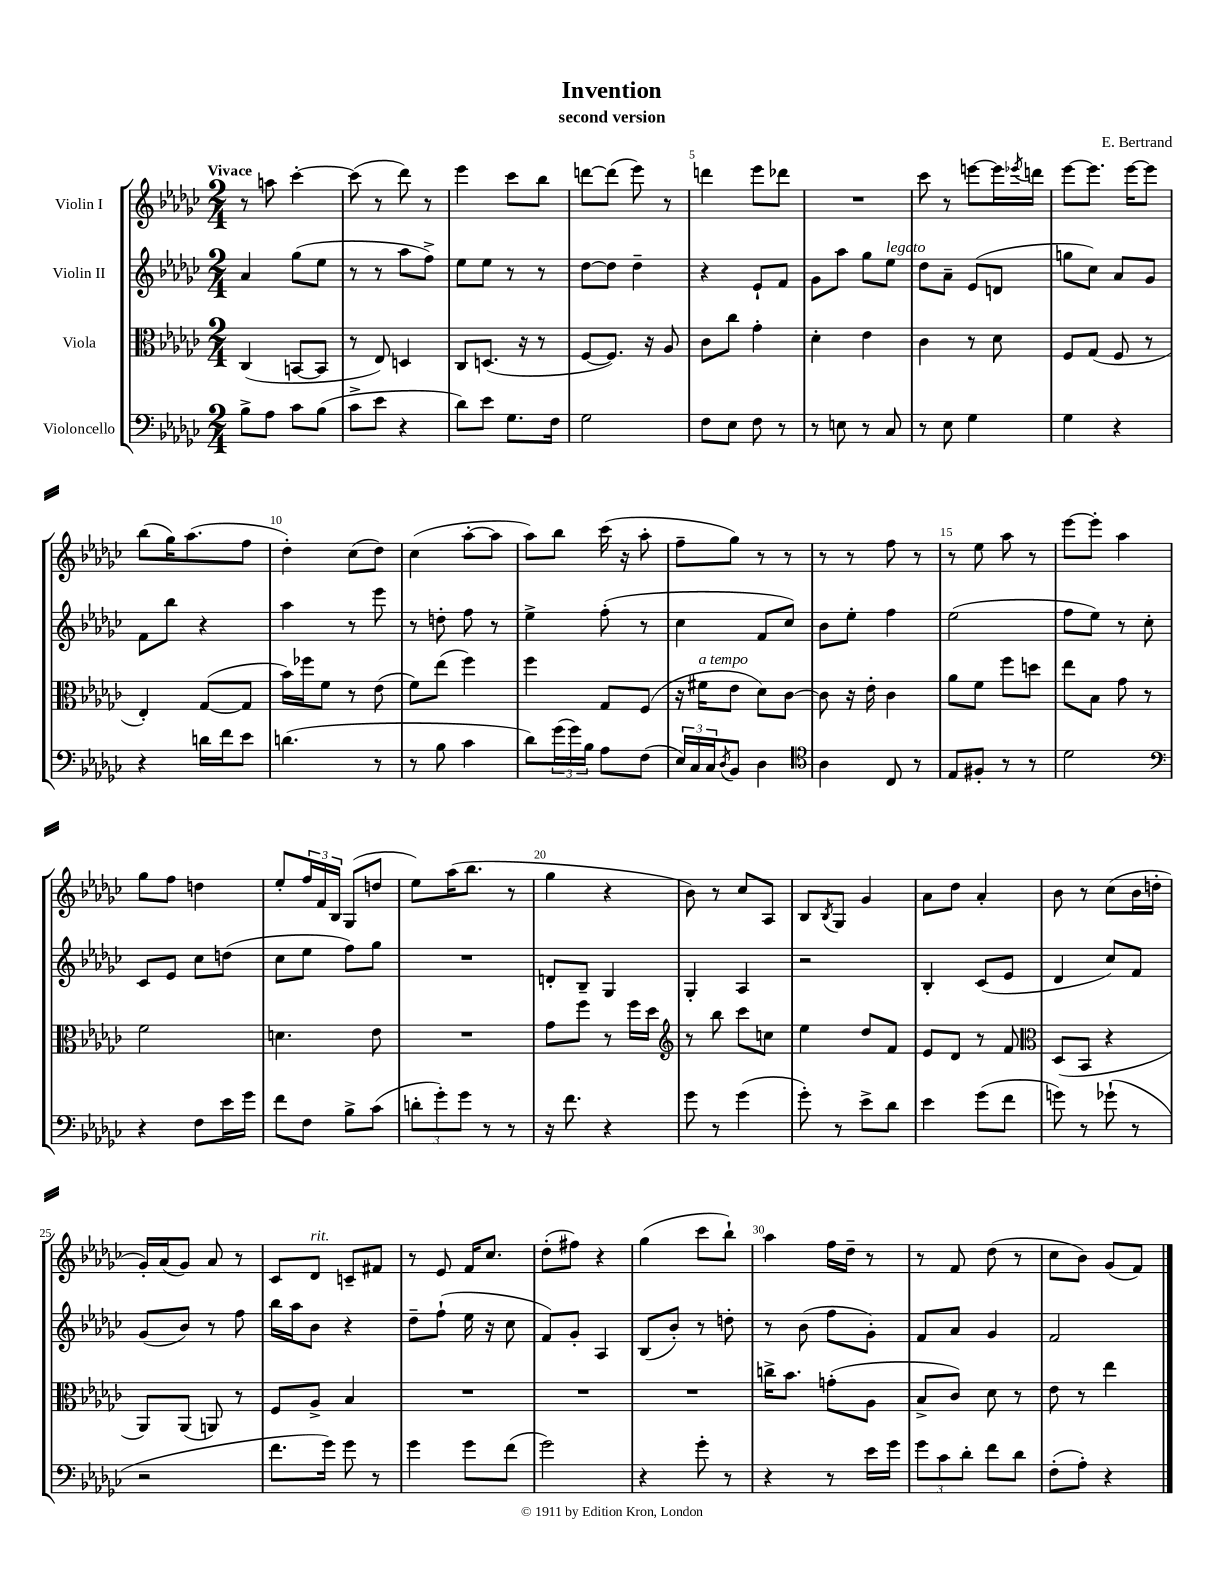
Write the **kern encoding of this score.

**kern	**kern	**kern	**kern
*staff4	*staff3	*staff2	*staff1
*clefF4	*clefC3	*clefG2	*clefG2
*k[b-e-a-d-g-c-]	*k[b-e-a-d-g-c-]	*k[b-e-a-d-g-c-]	*k[b-e-a-d-g-c-]
*M2/4	*M2/4	*M2/4	*M2/4
8B-^\L	(4C-/	4a-/	8r
8A-\J	.	.	8aa\
8c-\L	[8BB/L	(8gg-\L	[4ccc-'\
(8B-\J	8BB/]J	8ee-\J	.
=	=	=	=
8c-^\L	8r	8r	(8ccc-\]
8e-\J	8E-/)	8r	8r
4r	4D/	8aa-\L	8ddd-\)
.	.	8ff^\J)	8r
=	=	=	=
8d-\L)	8C-/L	8ee-\L	4eee-\
8e-\J	(8.D/J	8ee-\J	.
8.G-\L	.	8r	8ccc-\L
.	16r	.	.
.	8r	8r	8bb-\J
16F\Jk	.	.	.
=	=	=	=
2G-\	[8F/L	[8dd-\L	[8ddd\L
.	8.F/]J)	8dd-\]J	(8ddd\]J
.	.	4dd-~\	8eee-\)
.	16r	.	.
.	8A-/	.	8r
=	=	=	=
8F\L	8c-\L	4r	4ddd\
8E-\J	8cc-\J	.	.
8F\	4g-'\	8e-`/L	8eee-\L
8r	.	8f/J	8ddd-\J
=	=	=	=
8r	4d-'\	8g-\L	2r
8E\	.	8aa-\J	.
8r	4e-\	8gg-\L	.
8C-/	.	8ee-\J	.
=	=	=	=
8r	4c-\	8dd-\L	8ccc-\
8E-\	.	8a-~\J	8r
4G-\	8r	(8e-/L	[8eee\L
.	8d-\	8d/J	16eee\]L
.	.	.	8qeee-/
.	.	.	16ddd\JJ
=	=	=	=
4G-\	8F/L	8gg\L	[8eee-\L
.	(8G-/J	8cc-\J)	8.eee-\]J
4r	8F/	8a-/L	.
.	.	.	[16eee-\LK
.	8r	8g-/J	8eee-\]J
=	=	=	=
4r	4E-'/)	8f\L	(8bb-\L
.	.	8bb-\J	16gg-\K)
.	.	.	(8.aa-\
16d\LL	([8G-/L	4r	.
16f\J	.	.	.
8e-\J	8G-/]J	.	8ff\J
=	=	=	=
(4.d\	16b-\LL)	4aa-\	4dd-'\)
.	16ff-\J	.	.
.	8f\J	.	.
.	8r	8r	(8cc-\L
8r	(8e-\	8eee-\	8dd-\J)
=	=	=	=
8r	8f\L)	8r	(4cc-\
8B-\	(8ee-\J	8dd'\	.
4c-\	4ff\)	8ff\	[8aa-'\L
.	.	8r	8aa-\]J
=	=	=	=
8d-\L)	4ff\	4ee-^\	8aa-\L)
(24g-\L	.	.	8bb-\J
24g-\)	.	.	.
24B-\JJ	.	.	.
8A-\L	8G-/L	(8ff'\	(16ccc-\
.	.	.	16r
(8F\J	(8F/J	8r	8aa-'\
=	=	=	=
24E-/LL)	16r	4cc-\	8ff~\L
24C-/	.	.	.
.	16f#\LK	.	.
24C-/J	.	.	.
8qD-/	.	.	.
8BB-/J	8e-\J	.	8gg-\J)
4D-\	8d-\L)	8f/L	8r
.	[8c-\J	8cc-/J)	8r
=	=	=	=
*clefC4	*	*	*
4A-\	8c-\]	8b-\L	8r
.	16r	8ee-'\J	8r
.	16e-'\	.	.
8C-/	4c-\	4ff\	8ff\
8r	.	.	8r
=	=	=	=
8E-/L	8a-\L	(2ee-\	8r
8F#'/J	8f\J	.	8ee-\
8r	8ff\L	.	8aa-\
8r	8dd\J	.	8r
=	=	=	=
2d-\	8ee-\L	8ff\L	[8eee-\L
.	8B-\J	8ee-\J)	8eee-'\]J
.	8g-\	8r	4aa-\
.	8r	8cc-'\	.
=	=	=	=
*clefF4	*	*	*
4r	2f\	8c-/L	8gg-\L
.	.	8e-/J	8ff\J
8F\L	.	8cc-\L	4dd\
16e-\L	.	(8dd\J	.
16g-\JJ	.	.	.
=	=	=	=
8f\L	4.d\	8cc-\L	8ee-'/L
8F\J	.	8ee-\J	24ff/L
.	.	.	24f/
.	.	.	24B-/JJ
8B-^\L	.	8ff\L)	(8G-/L
(8c-\J	8e-\	8gg-\J	8dd/J
=	=	=	=
12d'\L	2r	2r	8ee-\L)
12g-'\)	.	.	.
.	.	.	(16aa-\K
12g-\J	.	.	.
.	.	.	8.bb-\J
8r	.	.	.
8r	.	.	8r
=	=	=	=
16r	8g-\L	8d'/L	4gg-\
8.f\	.	.	.
.	8ff\J	8B-~/J	.
4r	8r	4G-/	4r
.	16ff\LL	.	.
.	16dd-\JJ	.	.
=	=	=	=
*	*clefG2	*	*
8g-\	8r	4G-'/	8b-\)
8r	8bb-\	.	8r
(4g-\	8ccc-\L	4A-/	8cc-/L
.	8cc\J	.	8A-/J
=	=	=	=
8g-'\)	4ee-\	2r	8B-/L
.	.	.	8qB-/
8r	.	.	8G-/J
8e-^\L	8dd-/L	.	4g-/
8d-\J	8f/J	.	.
=	=	=	=
4e-\	8e-/L	4B-'/	8a-\L
.	8d-/J	.	8dd-\J
(8g-\L	8r	(8c-/L	4a-'/
8f\J	8f/	8e-/J	.
=	=	=	=
*	*clefC3	*	*
8g\)	(8D-/L	4d-/	8b-\
8r	8BB-/J	.	8r
(8g-`\	4r	8cc-/L)	(8cc-\L
8r	.	8f/J	16b-\L
.	.	.	16dd'\JJ
=	=	=	=
2r	8AA-/L)	(8g-/L	16g-'/LL)
.	.	.	(16a-/J
.	(8AA-/J	8b-/J)	8g-/J)
.	8AA/)	8r	8a-/
.	8r	8ff\	8r
=	=	=	=
8.f\L	8F/L	16bb-\LL	8c-/L
.	.	16aa-\J	.
.	8A-^/J	8b-\J	8d-/J
16g-\Jk)	.	.	.
8g-\	4B-/	4r	8c~/L
8r	.	.	8f#/J
=	=	=	=
4g-\	2r	8dd-~\L	8r
.	.	(8ff`\J	8e-/
8g-\L	.	16ee-\	16f/LK
.	.	16r	8.cc-/J
(8f\J	.	8cc-\	.
=	=	=	=
2g-\)	2r	8f/L)	(8dd-'\L
.	.	8g-'/J	8ff#\J)
.	.	4A-/	4r
=	=	=	=
4r	2r	(8B-/L	(4gg-\
.	.	8b-'/J)	.
8g-'\	.	8r	8ccc-\L
8r	.	8dd'\	8bb-`\J)
=	=	=	=
4r	16cc^\LK	8r	4aa-\
.	8.b-\J	.	.
.	.	(8b-\	.
8r	(8g'\L	8ff\L	16ff\LL
.	.	.	16dd-~\JJ
16e-\LL	8A-\J	8g-'\J)	8r
16g-\JJ	.	.	.
=	=	=	=
12g-\L	8B-^/L	8f/L	8r
12c-\	.	.	.
.	8c-/J)	8a-/J	8f/
12d-'\J	.	.	.
8f\L	8d-\	4g-/	(8dd-\
8d-\J	8r	.	8r
=	=	=	=
(8F'\L	8e-\	2f/	8cc-\L
8A-'\J)	8r	.	8b-\J)
4r	4ee-\	.	(8g-/L
.	.	.	8f/J)
==	==	==	==
*-	*-	*-	*-
